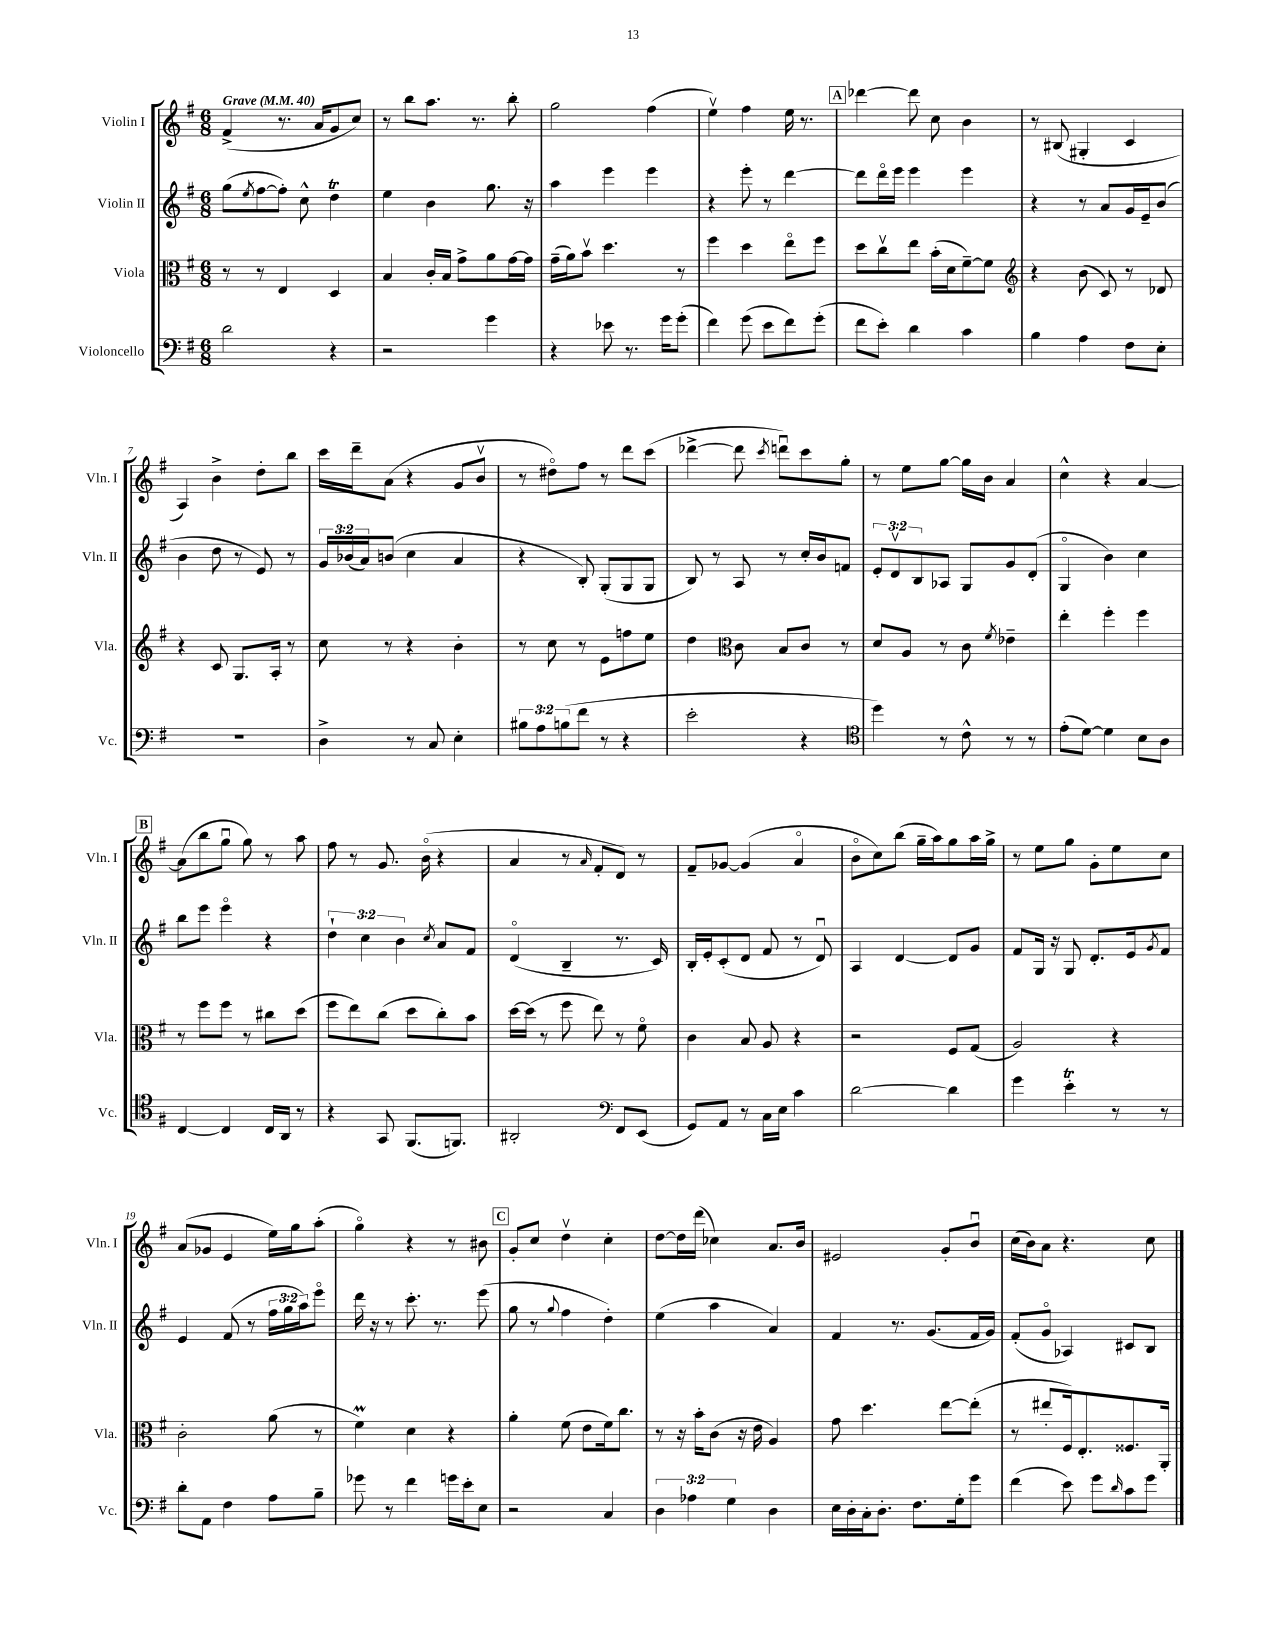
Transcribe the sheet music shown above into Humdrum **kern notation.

**kern	**kern	**kern	**kern
*staff4	*staff3	*staff2	*staff1
*clefF4	*clefC3	*clefG2	*clefG2
*k[f#]	*k[f#]	*k[f#]	*k[f#]
*M6/8	*M6/8	*M6/8	*M6/8
*MM40	*MM40	*MM40	*MM40
2d	8r	(8gg	(4f#^
.	.	8qee	.
.	8r	[8ff#	.
.	4E	8ff#'])	8.r
.	.	8cc^^	.
.	.	.	16a
4r	4D	4dd	8g
.	.	.	8cc)
=	=	=	=
2r	4B	4ee	8r
.	.	.	8bb
.	16c'	4b	8.aa
.	16B	.	.
.	8g^	.	.
.	.	.	8.r
4g	8a	8.gg	.
.	[16g	.	8bb'
.	16g]	16r	.
=	=	=	=
4r	(16g~	4aa	2gg
.	16a)	.	.
.	8bv	.	.
8e-	4.dd	4eee	.
8.r	.	.	.
.	.	4eee	(4ff#
16g	.	.	.
(8g'	8r	.	.
=	=	=	=
4f#)	4ff#	4r	4eev)
(8g	4dd	8eee'	4ff#
8e	.	8r	.
8f#)	8eeo	[4ddd	16ee
.	.	.	8.r
(8g'	8ff#	.	.
=	=	=	=
8f#	8dd	8ddd]	[4ddd-
8e')	8ccv	16dddo	.
.	.	16eee	.
4d	8ee	4eee	8ddd-]
.	(16b'	.	8cc
.	16d	.	.
4c	[8f#~)	4eee	4b
.	8f#]	.	.
=	=	=	=
*	*clefG2	*	*
4B	4r	4r	8r
.	.	.	(8B#
4A	(8b	8r	4G#'
.	8c)	8a	.
8F#	8r	16g	4c
.	.	16e~	.
8E'	8d-	(8b	.
=	=	=	=
2.r	4r	4b	4A)
.	8c	8dd	4b^
.	8.G	8r	.
.	.	8e)	8dd'
.	16A'	.	.
.	8r	8r	8bb
=	=	=	=
4D^	8cc	24g	16ccc
.	.	(24b-	.
.	.	.	16ddd~
.	.	24a)	.
.	8r	(8b	(8a
8r	4r	4cc	4r
8C	.	.	.
4E'	4b'	4a	8g
.	.	.	8bv
=	=	=	=
12B#	8r	4r	8r
12A	.	.	.
.	8cc	.	8dd#o)
(12B	.	.	.
8f#	8r	8B')	8ff#
8r	8e	(8G'	8r
4r	8ff	8G	8ddd
.	8ee	8G	(8ccc
=	=	=	=
2e'	4dd	8B)	[4ddd-^
.	.	8r	.
*	*clefC3	*	*
.	8c	8A	8ddd-]
.	.	.	8qccc
.	8B	8r	8dddu)
4r	8c	16cc'	8ccc
.	.	16b	.
.	8r	8f	8gg'
=	=	=	=
*clefC4	*	*	*
4dd)	8d	12e'	8r
.	.	12dv	.
.	8A	.	8ee
.	.	12B	.
8r	8r	8A-	[8gg
8c^^	8c	8G	16gg]
.	.	.	16b
.	8qf#	.	.
8r	4e-~	8g	4a
8r	.	(8d'	.
=	=	=	=
(8e'	4ee'	4Go	4cc^^
[8d)	.	.	.
4d]	4ff#'	4b)	4r
8B	4ff#	4cc	[4a
8A	.	.	.
=	=	=	=
[4C	8r	8bb	(8a]
.	8ff#	8eee	8bb
4C]	8ff#	4eeeo	8ggu
.	8r	.	8gg)
16C	8cc#	4r	8r
16AA	.	.	.
8r	(8dd	.	8aa
=	=	=	=
4r	8ff#	6dd`	8ff#
.	8ee)	.	8r
.	.	6cc	.
8GG	(8cc	.	8.g
.	.	6b	.
(8.FF#	8dd	.	.
.	.	.	(16bo
.	.	8qcc	.
.	8cc')	8a	4r
8.FF)	.	.	.
.	8b	8f#	.
=	=	=	=
2AA#'	[16dd	(4do	4a
.	(16dd]	.	.
.	8r	.	.
.	8ff#	4B~	8r
.	.	.	16qqa
.	8ee)	.	8f#'
*clefF4	*	*	*
8FF#	8r	8.r	8d)
(8EE	8f#o	.	8r
.	.	16c)	.
=	=	=	=
8GG)	4c	16B'	8f#~
.	.	16e'	.
8AA	.	(8c'	[8g-
8r	8B	8d	(4g-]
16C	8A	8f#	.
16E	.	.	.
4c	4r	8r	4ao
.	.	8du)	.
=	=	=	=
[2d	2r	4A	8bo
.	.	.	8cc)
.	.	[4d	(8bb
.	.	.	16gg~
.	.	.	16aa)
4d]	8F#	8d]	8gg
.	(8G	8g	16aa
.	.	.	16gg^
=	=	=	=
4g	2A)	8f#	8r
.	.	16G	8ee
.	.	16r	.
4e'	.	8G	8gg
.	.	8.d'	8g'
8r	4r	.	8ee
.	.	16e	.
.	.	8qg	.
8r	.	8f#	8cc
=	=	=	=
8d'	2c'	4e	(8a
8AA	.	.	8g-
4F#	.	(8f#	4e
.	.	8r	.
8A	(8a	24ff#	16ee)
.	.	24gg	.
.	.	.	16gg
.	.	24aa)	.
8B~	8r	8eeeo	(8aa'
=	=	=	=
8g-	4f#)	16ddd	4ggo)
.	.	16r	.
8r	.	8r	.
4f#	4d	8.ccc'	4r
.	.	8.r	.
16g	4r	.	8r
16e'	.	.	.
8E	.	(8eee	8b#
=	=	=	=
2r	4a'	8gg	8g'
.	.	8r	8cc
.	.	8qqgg	.
.	(8f#	4ff#	4ddv
.	8e	.	.
4C	16f#)	4dd')	4cc'
.	8.cc	.	.
=	=	=	=
6D	8r	(4ee	[8dd
.	16r	.	16dd]
6A-	.	.	.
.	16b'	.	(16ddd
.	(8c	4aa	4cc-)
6G	.	.	.
.	16r	.	.
.	16e	.	.
4D	4A)	4a)	8.a
.	.	.	16b
=	=	=	=
16E	8g	4f#	2e#
16D'	.	.	.
16C'	4.dd	.	.
8.D'	.	.	.
.	.	8.r	.
8.F#	.	.	.
.	.	(8.g	.
.	[8ee	.	8g'
16G'	.	.	.
8g	(8ee']	16f#	8bu
.	.	16g)	.
=	=	=	=
(4f#	8r	(8f#'	(16cc
.	.	.	16b)
.	8ee#'	8go	8a
8e)	16F#)	4A-)	4.r
.	8.E'	.	.
8g	.	.	.
16qqd	.	.	.
8c	8.F##	8c#	.
8g	.	8B	8cc
.	16AA'	.	.
==	==	==	==
*-	*-	*-	*-
